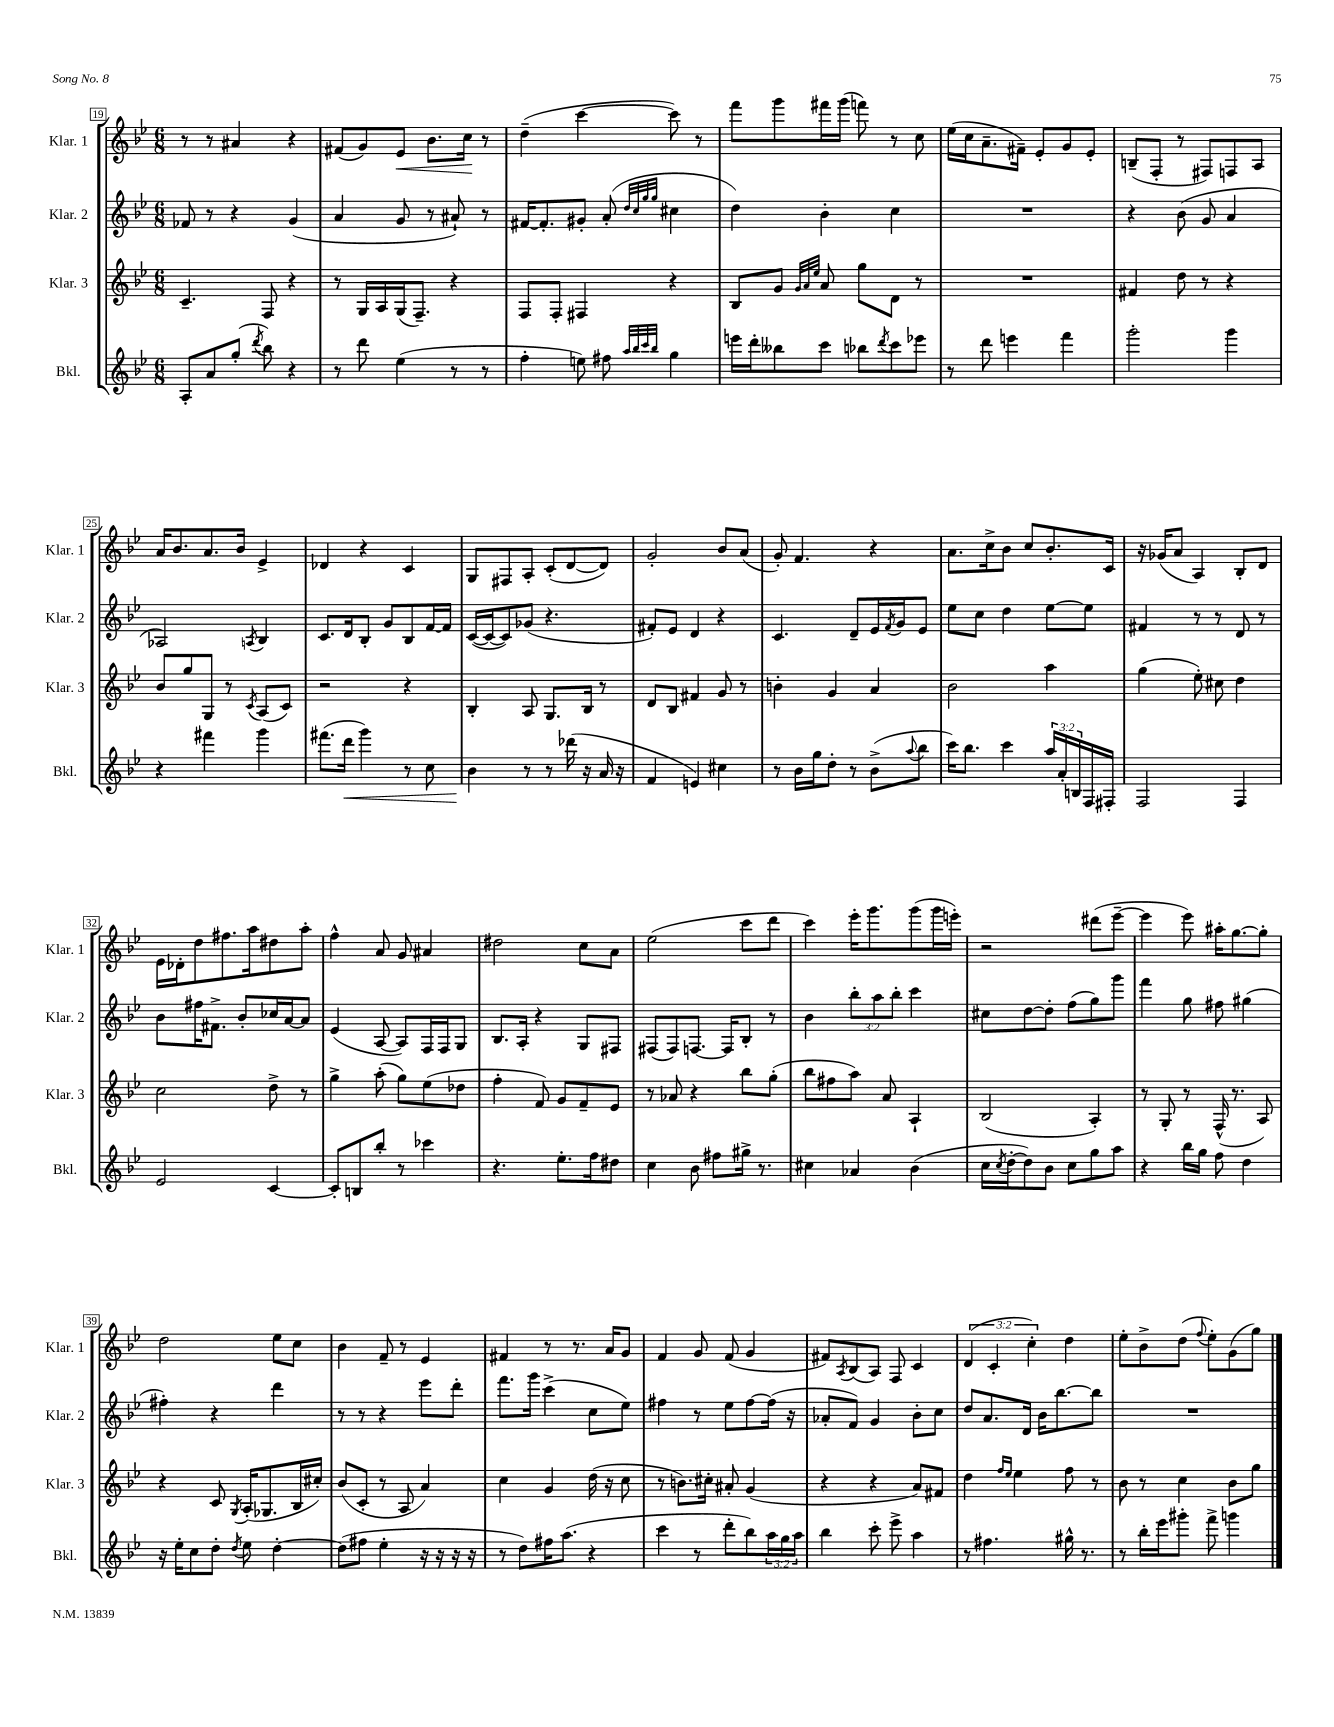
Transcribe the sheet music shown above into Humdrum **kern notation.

**kern	**kern	**kern	**kern
*staff4	*staff3	*staff2	*staff1
*clefG2	*clefG2	*clefG2	*clefG2
*k[b-e-]	*k[b-e-]	*k[b-e-]	*k[b-e-]
*M6/8	*M6/8	*M6/8	*M6/8
8A'/L	4.c~/	8f-/	8r
8a/	.	8r	8r
(8gg'/J	.	4r	4a#/
8qddd/	.	.	.
8bb-\)	8F/	.	.
4r	4r	(4g/	4r
=	=	=	=
8r	8r	4a/	(8f#/L
8ddd\	16G/LL	.	8g/)
.	16A/	.	.
(4ee-\	(16G/J	8g/	8e-/J
.	8.F~/J)	.	.
.	.	8r	8.b-\L
8r	4r	8a#`/)	.
.	.	.	16cc\Jk
8r	.	8r	8r
=	=	=	=
4ff'\	8F/L	[16f#/LK	(4dd~\
.	.	8.f#'/]	.
.	8F'/J	.	.
8ee\)	4F#/	8g#'/J	[4ccc\
8ff#\	.	(8a'/	.
32qqaa/LLL	.	32qqdd/LLL	.
32qqbb-/	.	32qqcc/	.
32qqccc/	.	32qqgg/	.
32qqbb-/JJJ	.	32qqgg/JJJ	.
4gg\	4r	4cc#\	8ccc\])
.	.	.	8r
=	=	=	=
16eee\LL	8B-/L	4dd\)	8fff\L
16ddd'\J	.	.	.
8bb--\	8g/J	.	8ggg\
.	32qqg/LLL	.	.
.	32qqa/	.	.
.	32qqee-/JJJ	.	.
8ccc\J	8a/	4b-'\	16fff#\L
.	.	.	(16ggg\JJ
8bb-\L	8gg\L	.	8fff\)
8qddd/	.	.	.
8ccc\	8d\J	4cc\	8r
8eee-\J	8r	.	8cc\
=	=	=	=
8r	2.r	2.r	(16ee-\LL
.	.	.	16cc\J
8ddd\	.	.	8.a~\
4eee\	.	.	.
.	.	.	16f#~\Jk)
.	.	.	8e-'/L
4fff\	.	.	8g/
.	.	.	8e-'/J
=	=	=	=
2ggg'\	4f#/	4r	(8B~/L
.	.	.	8F'/J
.	8dd\	(8b-\	8r
.	8r	8g/	8F#/L)
4ggg\	4r	4a/	8F/
.	.	.	8A/J
=	=	=	=
4r	8b-/L	2A-/)	16a/LK
.	.	.	8.b-/
.	8gg/	.	.
4fff#\	8G/J	.	8.a/
.	8r	.	.
.	.	.	16b-/Jk
.	8qc/	8qA/	.
4ggg\	(8A/L	4B-/	4e-^/
.	8c/J)	.	.
=	=	=	=
(8.fff#\L	2r	8.c/L	4d-/
16ddd\Jk	.	16d/k	.
4ggg\)	.	8B-'/J	4r
.	.	8g/L	.
8r	4r	8B-/	4c/
8cc\	.	[16f/L	.
.	.	16f/]JJ	.
=	=	=	=
4b-\	4B-'/	([16c/LL	8G/L
.	.	16c/_J	.
.	.	8c/])	8F#/
8r	8A/	(8g-/J	8A'/J
8r	8.G/L	4.r	(8c'/L
(16ddd-\	.	.	[8d/
16r	16B-/Jk	.	.
16a/	8r	.	8d/]J)
16r	.	.	.
=	=	=	=
4f/	8d/L	8f#'/L)	2g'/
.	8B-/J	8e-/J	.
4e/)	4f#/	4d/	.
4cc#\	8g/	4r	8b-/L
.	8r	.	(8a/J
=	=	=	=
8r	4b'\	4.c/	8g'/)
16b-\LL	.	.	4.f/
16gg\J	.	.	.
8dd'\J	4g/	.	.
8r	.	8d~/L	.
(8b-^\L	4a/	16e-/L	4r
.	.	8qf/	.
.	.	16g/J	.
8qqaa/	.	.	.
8bb-\J	.	8e-/J	.
=	=	=	=
16ccc\LK)	2b-\	8ee-\L	8.a\L
8.bb-\J	.	.	.
.	.	8cc\J	.
.	.	.	16cc^\k
4ccc\	.	4dd\	8b-\J
.	.	.	8cc/L
24aa/LL	4aa\	[8ee-\L	8.b-'/
24a'/	.	.	.
24B/	.	.	.
16F/	.	8ee-\]J	.
16F#'/JJ	.	.	16c/Jk
=	=	=	=
2F/	(4gg\	4f#/	16r
.	.	.	(16g-/LK
.	.	.	8a/J
.	8ee-'\)	8r	4A/)
.	8cc#\	8r	.
4F/	4dd\	8d/	8B-'/L
.	.	8r	8d/J
=	=	=	=
2e-/	2cc\	8b-\L	16e-\LL
.	.	.	16d-'\J
.	.	16ff#\K	8dd\
.	.	8.f#^\J	.
.	.	.	8.ff#\
.	.	8b-'/L	.
.	.	.	16aa\k
[4c/	8dd^\	16cc-/L	8dd#\
.	.	[16a/J	.
.	8r	8a/]J	8aa'\J
=	=	=	=
8c'/]L	4gg^\	(4e-/	4ff^^\
8B/	.	.	.
8bb-'/J	(8aa'\	[8A/	8a/
8r	8gg\L)	8A/]L)	8g/
4ccc-\	(8ee-\	16F/L	4a#/
.	.	16F/J	.
.	8dd-\J	8G/J	.
=	=	=	=
4.r	4ff'\	8.B-/L	2dd#\
.	.	16A'/Jk	.
.	8f/)	4r	.
8.ee-'\L	8g/L	.	.
.	8f~/	8G/L	8cc\L
16ff\k	.	.	.
8dd#\J	8e-/J	8F#/J	8a\J
=	=	=	=
4cc\	8r	(8F#/L	(2ee-\
.	8a-/	8F#/)	.
8b-\	4r	[8.F/J	.
8ff#\L	.	.	.
.	.	16F/]LK	.
16gg#^\Jk	8bb-\L	8B-'/J	8ccc\L
8.r	.	.	.
.	(8gg'\J	8r	8ddd\J
=	=	=	=
4cc#\	8bb-\L	4b-\	4ccc\)
.	8ff#\	.	.
4a-/	8aa\J)	12bb-'\L	16eee-'\LK
.	.	.	8.ggg\
.	.	12aa\	.
.	8a/	.	.
.	.	12bb-'\J	.
(4b-\	4A`/	4ccc\	(8ggg\
.	.	.	16ggg\L
.	.	.	16eee'\JJ)
=	=	=	=
16cc\LL	(2B-/	8cc#\L	2r
8qcc/	.	.	.
[16dd'\J	.	.	.
8dd\])	.	[8dd\	.
8b-\J	.	8dd'\]J	.
8cc\L	.	(8ff\L	.
8gg\	4A'/)	8gg\)	(8ddd#\L
8aa\J	.	8ggg\J	[8eee-~\J
=	=	=	=
4r	8r	4fff\	4eee-\]
.	8G'/	.	.
16bb-\LL	8r	8gg\	8eee-\)
16gg\JJ	.	.	.
8ff\	(16F^^/	8ff#\	16aa#'\LK
.	8.r	.	[8.gg\
4dd\	.	(4gg#\	.
.	8A/)	.	8gg'\]J
=	=	=	=
16r	4r	4ff#'\)	2dd\
16ee-'\LK	.	.	.
8cc\	.	.	.
8dd'\J	8c/	4r	.
8qdd/	8qG/	.	.
8ee-\	(16A'/LK	.	.
.	8.G-/	.	.
[4dd'\	.	4ddd\	8ee-\L
.	16B-/L	.	8cc\J
.	16cc#'/JJ)	.	.
=	=	=	=
(8dd\]L	(8b-/L	8r	4b-\
8ff#\J	8c'/J	8r	.
4ee-'\	8r	4r	8f~/
.	8A/	.	8r
16r	4a/)	8eee-\L	4e-/
16r	.	.	.
16r	.	8ddd'\J	.
16r	.	.	.
=	=	=	=
8r	4cc\	8.fff\L	4f#/
8dd\L)	.	.	.
.	.	16ggg\Jk	.
16ff#\K	4g/	(4ccc^\	8r
(8.aa\J	.	.	.
.	.	.	8.r
4r	(16dd\	8cc\L	.
.	16r	.	16a/LK
.	8cc\	8ee-\J)	8g/J
=	=	=	=
4ccc\	8r	4ff#\	4f/
.	8.b\L)	.	.
8r	.	8r	8g/
.	16cc#'\Jk	.	.
8ddd'\L	8a#'/	8ee-\L	(8f/
8bb-\)	(4g/	[8ff#\	4g/
24aa\L	.	(16ff#\]Jk	.
24gg\	.	.	.
.	.	16r	.
24aa\JJ	.	.	.
=	=	=	=
4bb-\	4r	8a-'/L	8f#/L)
.	.	.	8qA/
.	.	8f/J)	(8B-/
8ccc'\	4r	4g/	8A/J)
8eee-^\	.	.	8F/
4aa\	8a/L)	8b-'\L	4c/
.	8f#/J	8cc\J	.
=	=	=	=
8r	4dd\	8dd/L	(6d/
4.ff#\	.	8.a/	.
.	.	.	6c'/
.	16qqff/LL	.	.
.	16qqee-/JJ	.	.
.	4ee-\	.	.
.	.	16d/Jk	.
.	.	.	6cc'\)
.	.	16b-\LK	.
.	.	[8.bb-\	.
16gg#^^\	8ff\	.	4dd\
8.r	.	.	.
.	8r	8bb-\]J	.
=	=	=	=
8r	8b-\	2.r	8ee-'\L
16bb-'\LL	8r	.	8b-^\
16eee-\J	.	.	.
8ggg#'\J	4cc\	.	(8dd\J
.	.	.	8qqff/
8fff^\	.	.	8ee-'\L)
4ggg\	8b-\L	.	(8g\
.	8gg\J	.	8gg\J)
==	==	==	==
*-	*-	*-	*-
